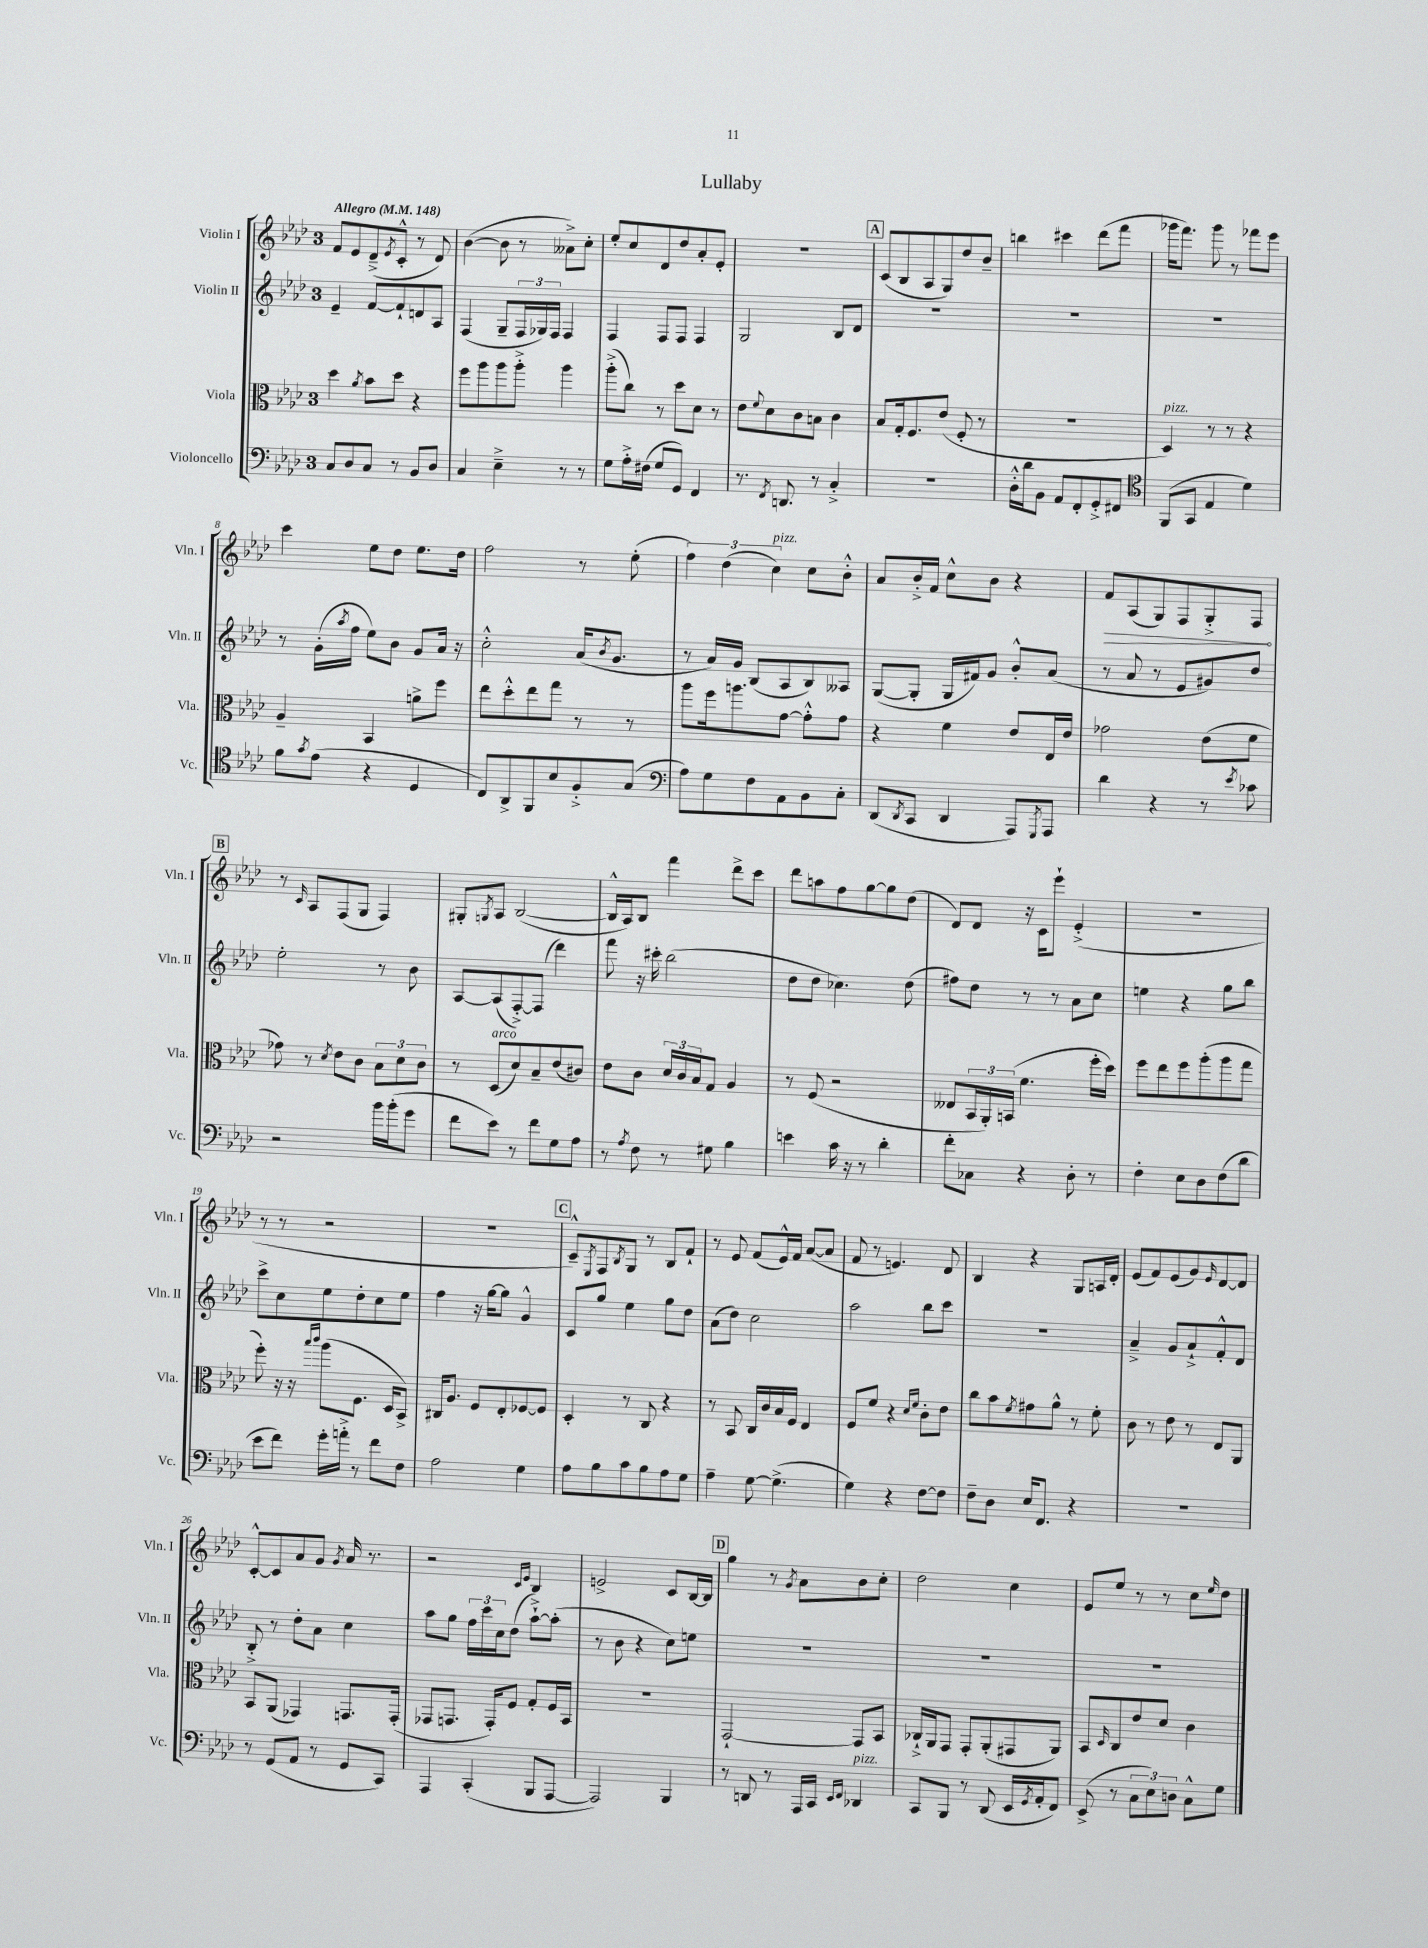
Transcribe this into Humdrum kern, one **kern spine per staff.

**kern	**kern	**kern	**kern
*staff4	*staff3	*staff2	*staff1
*clefF4	*clefC3	*clefG2	*clefG2
*k[b-e-a-d-]	*k[b-e-a-d-]	*k[b-e-a-d-]	*k[b-e-a-d-]
*M3/4	*M3/4	*M3/4	*M3/4
*MM148	*MM148	*MM148	*MM148
8C/L	4dd-\	4e-~/	8f/L
8D-/	.	.	8e-/
.	8qa-/	.	.
8C/J	8b-\L	[8f/L	(8d-~^/
.	.	.	8qe-/
8r	8dd-\J	8f`/]	8c'^^/J
8BB-/L	4r	8d/	8r
8D-/J	.	8A-/J	8d-/)
=	=	=	=
4C/	8ff\L	(4F/	([4b-\
.	8aa-\	.	.
4E-~^\	8aa-\	8G~/L	8b-\]
.	8aa-'^\J	24F/L	8r
.	.	24G-/)	.
.	.	24F/JJ	.
8r	4aa-\	4F/	8a--^\L)
8r	.	.	8cc'\J
=	=	=	=
8G\L	(8aa-'^\L	4F/	8ee-'/L
16A-'^\L	8cc\J)	.	8cc/
(16F#\JJ	.	.	.
8G/L	8r	8F/L	8d-/
8GG/J)	8dd-\L	8F/J	8dd-/
4FF/	8d-\J	4F/	8a-'/
.	8r	.	8e-'/J
=	=	=	=
8.r	8e-\L	2G/	2.r
.	8qqf/	.	.
.	8d-\	.	.
8qFF/	.	.	.
8.DD/	.	.	.
.	8c\	.	.
8r	8B\J	.	.
4C'^/	4c\	8B-/L	.
.	.	8d-/J	.
=	=	=	=
2.r	8B-/L	2.r	(8c/L
.	16G'/k	.	8B-/
.	8.F/	.	.
.	.	.	8A-/
.	(8e-/J	.	8G/)
.	8F'/	.	8dd-/
.	8r	.	8b-~/J
=	=	=	=
16D-'^^\LL	2.r	2.r	4bb\
16d-\J	.	.	.
8BB-\J	.	.	.
8AA-/L	.	.	4ccc#\
8FF'/	.	.	.
8GG'^/	.	.	(8ddd-\L
8FF#/J	.	.	8fff\J
=	=	=	=
*clefC4	*	*	*
(8FF/L	4D-/)	2.r	16ggg-\LK
.	.	.	8.fff\J)
8GG/J	.	.	.
4E-/	8r	.	8ggg-\
.	8r	.	8r
4d-\)	4r	.	8fff-\L
.	.	.	8eee-\J
=	=	=	=
8f\L	4A-~/	8r	4ccc\
8qg/	.	.	.
(8e-\J	.	(16g'\LL	.
.	.	8qaa-/	.
.	.	16ff\JJ	.
4r	4BB-/	8ee-\L)	8ee-\L
.	.	8b-\J	8dd-\J
4D-/	8a^\L	8g/L	8.ee-\L
.	8ff\J	16a-/Jk	.
.	.	16r	16dd-\Jk
=	=	=	=
8C/L)	8ee-\L	2cc'^^\	2ff\
8AA-^/	8dd-'^^\	.	.
8FF/	8ee-\	.	.
8B-/	8gg\J	.	.
8F'^/	8r	(16a-/LK	8r
.	.	8qb-/	.
.	.	8.g/J	.
(8G/J	8r	.	(8ee-'\
=	=	=	=
*clefF4	*	*	*
8A-\L)	8aa-\L	8r	6ff\)
8G\	16ff\k	16a-/LL)	.
.	.	.	(6dd-\
.	8.aa\	16g/JJ	.
8F\	.	(8B-/L	.
.	.	.	6cc\)
8AA-\	[8g\J	8A-/	.
8BB-\	8g'^^\]L	8B-/)	8cc\L
8C'\J	8g\J	8A--/J	8b-'^^\J
=	=	=	=
(8DD-/L	4r	([8G/L	8a-/L
8qDD-/	.	.	.
8CC/J	.	8G'/]J	16b-'^/L
.	.	.	16f/JJ
4DD-/	4f\	16G/LL	8cc^^\L
.	.	16f#/J)	.
.	.	8g/J	8b-\J
8AAA-/L)	8e-/L	8b-'^^/L	4r
8qGGG/	.	.	.
8AAA-/J	16E-/L	(8a-/J	.
.	16e-/JJ	.	.
=	=	=	=
4d-\	2g-\	8r	8f/L
.	.	8a-/	(8A-/
4r	.	8r	8G/)
.	.	8e-/L	8F/
8r	(8e-\L	8g#/)	8G'^/
8qe-/	.	.	.
8c-\	8f\J	8dd-/J	8F/J
=	=	=	=
2r	8g-\)	2ee-'\	8r
.	.	.	16qqc/
.	8r	.	8A-/L
.	8qd-/	.	.
.	8e-\L	.	(8F/
.	8c\J	.	8G/J
16b-\LL	12B-\L	8r	4F/)
(16b-'\J	.	.	.
.	12d-\	.	.
8g\J	.	8b-\	.
.	12c\J	.	.
=	=	=	=
8f\L	8r	[8A-/L	8G#'/L
.	.	.	8qG/
8e-\J)	(8D-/L	(8A-/]	8A-/J
8r	8d-/)	[8F'^/)	([2B-/
8f\L	8B-~/	(8F/]J	.
8G\	(8e-/	4ddd-\)	.
8A-\J	8c#/J)	.	.
=	=	=	=
8r	8e-\L	8fff\	16B-^^/]LL
.	.	.	16A-/J)
8qA-/	.	.	.
8F\	8c\J	16r	8B-/J
.	.	16ccc#'\	.
8r	24d-/LL	(2bb-\	4fff\
.	24c/	.	.
.	24B-/J	.	.
8G#\	8G/J	.	.
4B-\	4A-/	.	8ddd-^\L
.	.	.	8ccc\J
=	=	=	=
4e\	8r	8dd-\L	8ddd-\L
.	(8F/	8dd-\J	8aa\
16c\	2r	4.cc-\)	8ff\
16r	.	.	.
8r	.	.	[8gg\
4d-'\	.	.	8gg\]
.	.	(8dd-\	(8dd-\J
=	=	=	=
8f'\L	8E--/L	8ff#\L)	8d-/L)
8C-\J	24BB-/L	8dd-\J	8d-/J
.	24AA-'/)	.	.
.	(24BB/JJ	.	.
4r	4.f\	8r	16r
.	.	.	16c\LK
.	.	8r	8eee-`\J
8D-'\	.	8a-\L	(4e-'^/
8r	16ff'\LL	8cc\J	.
.	16dd-\JJ)	.	.
=	=	=	=
4F'\	8ff\L	4ee\	2.r
.	8ee-\	.	.
8E-\L	8ff\	4r	.
8D-\	(8aa-'\	.	.
(8F\	8aa-\	8gg\L	.
8d-\J	8gg\J	8bb-\J	.
=	=	=	=
8e-\L	8ff'\)	8ccc^\L	8r
8f\J)	16r	8cc\	8r
.	16r	.	.
.	16qqbb-/LL	.	.
.	16qqccc/JJ	.	.
16g'\LL	(8aa-\L	8ee-\	2r
16a'^\JJ	.	.	.
8r	8.F\J	8dd-'\	.
8f\L	.	8cc\	.
.	16D-/LK	.	.
8F\J	8BB-^/J)	8ee-\J	.
=	=	=	=
2A-\	16C#/LK	4ff\	2.r
.	8.A-/J	.	.
.	8F/L	16r	.
.	.	[16gg\LK	.
.	8E-'/	8gg\]J	.
4G\	[8F-/	4g^^/	.
.	8F-/]J	.	.
=	=	=	=
8A-\L	4D-'/	8c/L	8c~^^/L)
.	.	.	8qE-/
8B-\	.	8gg/J	8F/
.	.	.	8qB-/
8c\	8r	4ee-\	8G/J
8B-\	8C/	.	8r
8A-\	4r	8gg\L	8B-/L
8G\J	.	8dd-\J	8f`/J
=	=	=	=
4A-~\	8r	(8a-\L	8r
.	8BB-/	8dd-\J)	8e-/
[8G\	16C/LL	2cc\	(8f/L
.	16c/	.	.
(4.G^\]	16B-/	.	16e-^^/L)
.	16F/JJ	.	16f/JJ
.	4E-/	.	([8a-/L
.	.	.	8a-/]J
=	=	=	=
4G\)	8F/L	2aa-\	8f/
.	8f/J	.	8r
4r	4r	.	4.e/)
.	16qqd-/LL	.	.
.	16qqf/JJ	.	.
[8F\L	8c'\L	8bb-\L	.
8F\]J	8e-\J	8ccc\J	8d-/
=	=	=	=
8F~\L	8cc\L	2.r	4B-/
8D-\J	8b-\	.	.
.	8qf/	.	.
16E-/LK	8g#\	.	4r
8.FF/J	.	.	.
.	8a-^^\J	.	.
4r	8r	.	8G/L
.	8f'\	.	16A/L
.	.	.	16d-'/JJ
=	=	=	=
2.r	8c\	4a-~^/	(8e-/L
.	8r	.	8f/)
.	8e-\	8g/L	(8e-/
.	8r	8a-`^/	8g/)
.	.	.	16qqe-/
.	8E-/L	8f'^^/	[8d-/
.	8AA-/J	8d-/J	8d-/]J
=	=	=	=
8r	8BB-/L	8B-'^/	[8c'^^/L
(8GG/L	(8AA-/J	8r	8c/]
8AA-/J	4GG-/)	8dd-'\L	8a-/
8r	.	8a-\J	8g/J
.	.	.	8qg/
8GG/L	8.GG/L	4cc\	16a-/
.	.	.	8.r
8CC/J)	.	.	.
.	(16GG'/Jk	.	.
=	=	=	=
4AAA-/	8GG-/L	8aa-\L	2r
.	8.GG/J	8gg\J	.
(4CC'/	.	24ff\LL	.
.	.	24ccc\	.
.	16GG'/LK)	.	.
.	.	24cc\J	.
.	8F/J	(8dd-\J	.
.	.	.	16qqc/LL
.	.	.	16qqe-/JJ
8BBB-/L	8G'/L	[8aa-`^\L)	4B-/
[8AAA-/J	16F/L	(8aa-'\]J	.
.	16BB-/JJ	.	.
=	=	=	=
2AAA-/])	2.r	8r	2e^/
.	.	8b-\	.
.	.	4r	.
4BBB-/	.	8cc\L)	8c/L
.	.	8ee\J	[16B-/L
.	.	.	16B-/]JJ
=	=	=	=
8r	[2GG`/	2.r	4gg\
8DD/	.	.	.
8r	.	.	8r
.	.	.	8qg/
16AAA-/LL	.	.	8a-\L
16CC/JJ	.	.	.
16qqEE-/LL	.	.	.
16qqFF/JJ	.	.	.
4DD-/	8GG/]L	.	8b-\
.	8BB-/J	.	8cc'\J
=	=	=	=
8CC/L	16C-`^/LL	2.r	2dd-\
.	16AA-/J	.	.
8BBB-/J	8GG/J	.	.
8r	8GG'/L	.	.
(8DD-/	(8AA-'/	.	.
16EE-/LL	8GG#/	.	4cc\
8qGG/	.	.	.
16AA-'/J	.	.	.
8FF/J)	8AA-/J)	.	.
=	=	=	=
(8EE-^/	8BB-/L	2.r	8e-/L
.	16qqD-/	.	.
8r	8C/	.	8ee-/J
12C\L	8e-/	.	8r
12E-\)	.	.	.
.	8d-/J	.	8r
12D\J	.	.	.
8C^^\L	4c\	.	8cc\L
.	.	.	16qqee-/
8G\J	.	.	8dd-\J
==	==	==	==
*-	*-	*-	*-
